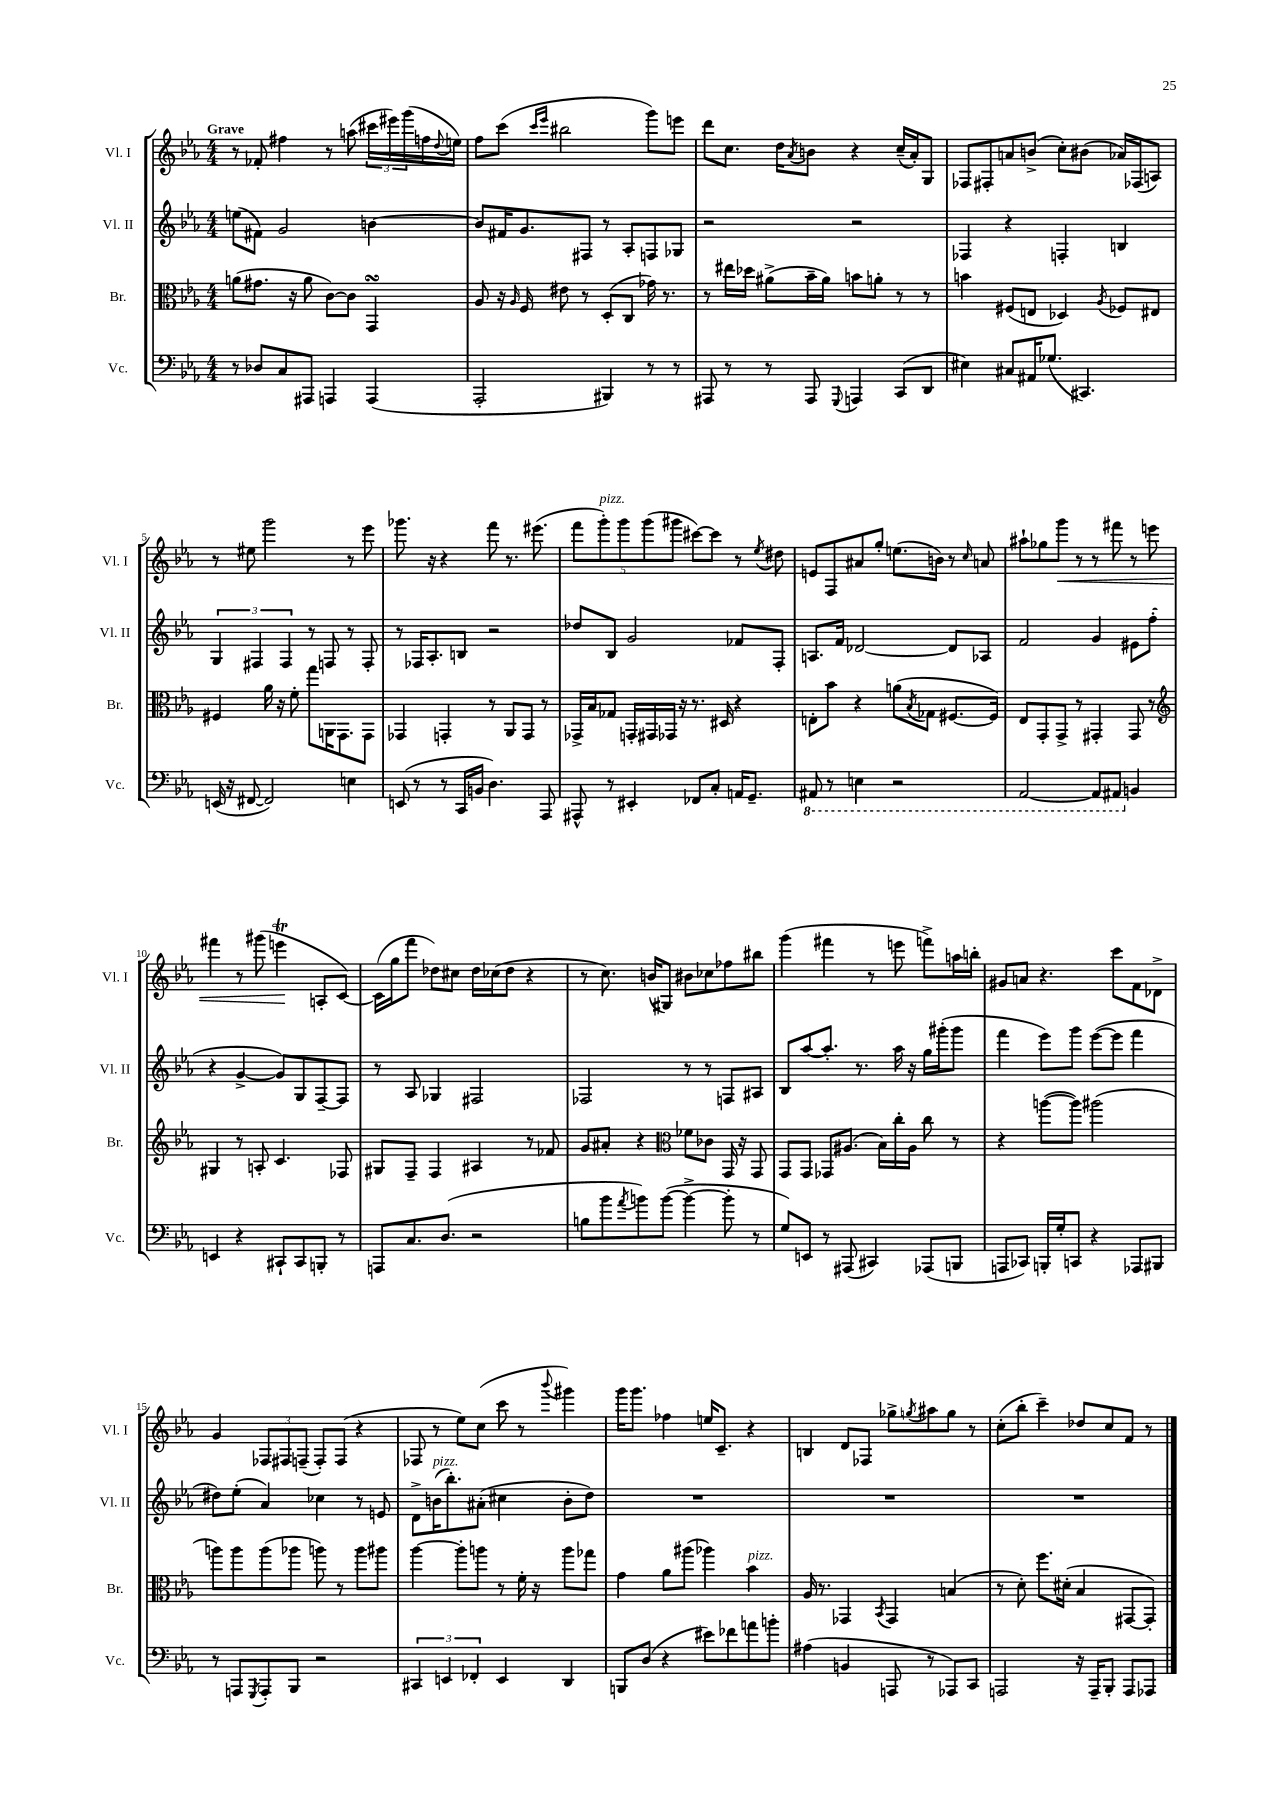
<<
\new StaffGroup <<
\new Staff = "s0" \with { instrumentName = "Vl. I" shortInstrumentName = "Vl. I" } {
    \clef treble \key ees \major \numericTimeSignature \time 4/4 \tempo "Grave"
    r8 fes'8-. fis''4 r8 a''8( \tuplet 3/2 { cis'''16 eis'''16) g'''16( } f''16 \appoggiatura { d''8 } e''16) |
    f''8 c'''8( \grace { c'''16 ees'''16 } bis''2 g'''8) e'''8 |
    d'''8 c''8. d''16 \acciaccatura { aes'8 } b'8 r4 c''16--( aes'16-.) g8 |
    fes8 fis8-. a'8 b'8->( c''8-.) bis'8( aes'16) fes16( a8) |
    r8 eis''8 g'''2 r8 ees'''8 |
    ges'''8. r16 r4 f'''8 r8. eis'''8.( |
    \tuplet 5/4 { f'''8 g'''8-.^\markup { \italic "pizz." }) g'''8 g'''8( gis'''8 } cis'''8~) cis'''8 r8 \acciaccatura { ees''8 } dis''8 |
    e'8 f8 ais'8 g''8-. e''8.( b'16) r8 \grace { c''16 } a'8 |
    ais''8-! ges''8 g'''8\< r8 r8 fis'''8 r8 e'''8 |
    fis'''4 r8 gis'''8( e'''4\trill\! a8-. c'8~) |
    c'16( g''16 f'''8 des''8) cis''8 des''16 ces''16( des''8 r4 |
    r8 c''8.) b'16( gis8) bis'8 ces''8 fes''8 bis''8 |
    g'''4( fis'''4 r8 e'''8 f'''8->) a''16 b''16-. |
    gis'8 a'8 r4. c'''8 f'8 des'8-> |
    g'4 \tuplet 3/2 { fes8 fis8 f8--( } f8-.) f8( r4 |
    fes8 r8 ees''8) c''8( c'''8 r8 \appoggiatura { bes'''8 } gis'''4) |
    g'''16 g'''8. fes''4 e''16 c'8.-- r4 |
    b4 d'8 fes8 ges''8-> \acciaccatura { g''8 } ais''8 g''8 r8 |
    c''8-.( bes''8-. c'''4--) des''8 c''8 f'8 r8 \bar "|." |
}
\new Staff = "s1" \with { instrumentName = "Vl. II" shortInstrumentName = "Vl. II" } {
    \clef treble \key ees \major \numericTimeSignature \time 4/4
    e''8( fis'8) g'2 b'4~ |
    b'8 fis'16 g'8. fis8 r8 aes8-. f8 ges8 |
    r2 r2 |
    fes4 r4 f4-. b4 |
    \tuplet 3/2 { g4 fis4 fis4 } r8 f8 r8 f8-. |
    r8 fes16 aes8.-. b8 r2 |
    des''8 bes8 g'2 fes'8 f8-. |
    a8. f'16 des'2~ des'8 aes8 |
    f'2 g'4 eis'8 f''8-.( |
    r4 g'4~-> g'8) g8 f8~-- f8 |
    r8 aes8 ges4 fis2 |
    fes2 r8 r8 f8 ais8 |
    bes8 aes''8~ aes''8.-. r8. aes''16 r16 g''16 gis'''16-.( gis'''8 |
    f'''4 ees'''8) g'''8 ees'''8~( ees'''8 f'''4 |
    dis''8) ees''8-.( aes'4) ces''4 r8 e'8 |
    d'8-> b'16^\markup { \italic "pizz." }( bes''8.-.) ais'8-.( cis''4 b'8-. d''8) |
    R1 |
    R1 |
    R1 \bar "|." |
}
\new Staff = "s2" \with { instrumentName = "Br." shortInstrumentName = "Br." } {
    \clef alto \key ees \major \numericTimeSignature \time 4/4
    a'8( gis'8. r16 a'8 c'8~) c'8 g,4\turn |
    aes8 r16 \grace { aes16 } f16 eis'8 r8 d8-.( c8 ges'16) r8. |
    r8 eis''16 des''16 ais'8->( bes'16-- ais'16) b'8 a'8-. r8 r8 |
    b'4 fis8( e8 des4) \acciaccatura { aes8 } fes8 eis8 |
    fis4 aes'16 r16 f'8-. g''8 a,16 g,8. g,8 |
    ges,4 g,4-. r8 aes,8 g,8 r8 |
    ges,16-> bes16 ges8 g,16-. gis,16 ges,16 r16 r8. dis16 r4 |
    e8-. bes'8 r4 a'8( \acciaccatura { bes8 } ges8 fis8.~ fis16) |
    ees8 g,8-. g,8-> r8 gis,4-. gis,8 r8 |
    \clef treble gis4 r8 a8-. c'4. fes8 |
    gis8 f8-- f4 ais4 r8 fes'8 |
    g'8 ais'8-. r4 \clef alto fes'8 ces'8 g,16 r16 g,8 |
    g,8 g,8 ges,8 ais8.( bes16) c''16-. ais16 c''8 r8 |
    r4 a''8~( a''8) ais''2( |
    a''8) a''8 a''8( aes''8 a''8) r8 a''8 ais''8 |
    aes''4~ aes''8-. a''8 r8 f'16-. r16 a''8 ges''8 |
    g'4 aes'8 ais''8( aes''4) bes'4^\markup { \italic "pizz." } |
    aes16 r8. ges,4 \acciaccatura { bes,8 } ges,4 b4( |
    r8 d'8-.) f''8. dis'16-.( bes4 gis,8~ gis,8-.) \bar "|." |
}
\new Staff = "s3" \with { instrumentName = "Vc." shortInstrumentName = "Vc." } {
    \clef bass \key ees \major \numericTimeSignature \time 4/4
    r8 des8 c8 ais,,8 a,,4 a,,4( |
    aes,,2-. bis,,4) r8 r8 |
    ais,,8 r8 r8 ais,,8 \appoggiatura { g,,8 } a,,4 c,8( d,8 |
    eis4) cis8 ais,16 ges8.( cis,4.) |
    e,16( r16 fis,8~ fis,2) e4 |
    e,8( r8 r8 c,16 b,16 d4.) aes,,8 |
    ais,,8-^ r8 eis,4-. fes,8 c8-. a,16 g,8.-- |
    \ottava #-1 ais,,8 r8 e,4 r2 |
    aes,,2~ aes,,8 ais,,8 \ottava #0 b,4 |
    e,4 r4 cis,8-! cis,8 b,,8-. r8 |
    a,,8 c8. d8.( r2 |
    b8 bes'8 \acciaccatura { aes'8 } b'8) b'8~( b'4~-> b'8-. r8 |
    g8) e,8 r8 ais,,8( cis,4) aes,,8( b,,8 |
    a,,8 ces,8) b,,16-. g16-. c,8 r4 aes,,8 bis,,8 |
    r8 a,,8 \acciaccatura { g,,8 } a,,8-. bes,,8 r2 |
    \tuplet 3/2 { cis,4 e,4 fes,4-. } e,4 d,4 |
    b,,8 d8( r4 eis'8) fes'8 a'8 b'8-. |
    ais4( b,4 a,,8 r8 aes,,8) c,8 |
    a,,2 r16 a,,16-- bes,,8-. a,,8 aes,,8 \bar "|." |
}
>>
>>
